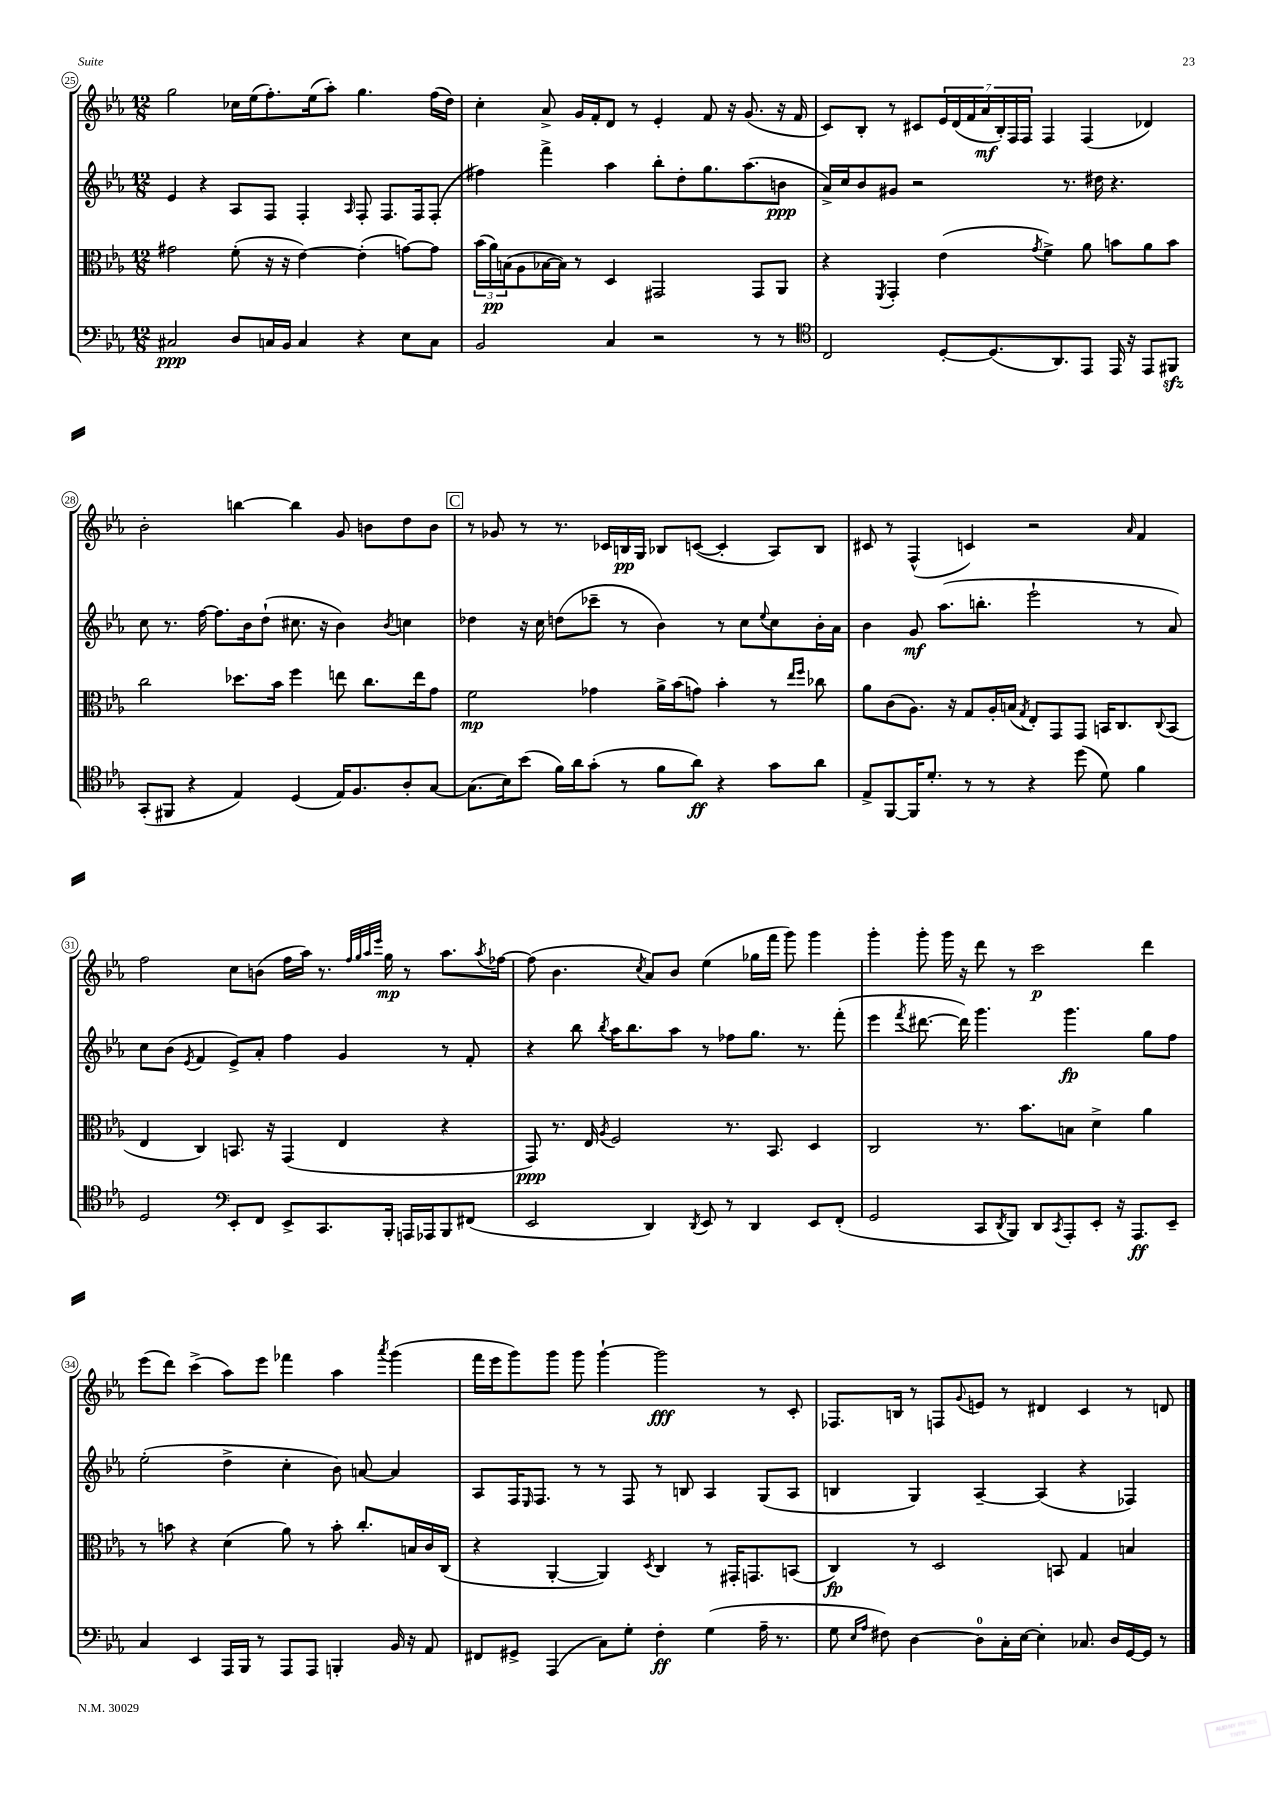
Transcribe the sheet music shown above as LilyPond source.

<<
\new StaffGroup <<
\new Staff = "s0" {
    \clef treble \key ees \major \numericTimeSignature \time 12/8
    g''2 ces''16 ees''16( f''8.-.) ees''16( aes''8-.) g''4. f''16( d''16) |
    c''4-. aes'8-> g'16 f'16-. d'8 r8 ees'4-. f'8 r16 g'8.( r16 f'16 |
    c'8) bes8-. r8 cis'8 \tuplet 7/4 { ees'16 d'16( f'16 aes'16\mf bes16-.) f16 f16 } f4 f4( des'4) |
    bes'2-. b''4~ b''4 g'8 b'8 d''8 b'8 |
    \mark \markup { \box "C" } r8 ges'8 r8 r8. ces'16 b16\pp g16 bes8 c'8~( c'4-. aes8) bes8 |
    cis'8 r8 f4-^( c'4) r2 \grace { aes'16 } f'4 |
    f''2 c''8 b'8( f''16 aes''16) r8. \grace { f''32 g''32 aes''32 ees'''32 } g''16\mp r8 aes''8. \acciaccatura { aes''8 } fes''16~ |
    fes''8( bes'4. \acciaccatura { c''8 } aes'8) bes'8 ees''4( ges''16 f'''16 g'''8) g'''4 |
    g'''4-. g'''8-. g'''16 r16 d'''8 r8 c'''2\p d'''4 |
    ees'''8( d'''8) c'''4->( aes''8) ees'''8 fes'''4 aes''4 \acciaccatura { aes'''8 } g'''4( |
    f'''16 ees'''16 g'''8) g'''8 g'''8 g'''4~-! g'''2\fff r8 c'8-. |
    fes8. b16 r8 f8 \appoggiatura { g'8 } e'8 r8 dis'4 c'4 r8 d'8 \bar "|." |
}
\new Staff = "s1" {
    \clef treble \key ees \major \numericTimeSignature \time 12/8
    ees'4 r4 aes8 f8 f4-. \grace { aes16 } f8-. f8. f16 f8-.( |
    fis''4) f'''4-> aes''4 bes''8-. d''8-. g''8. aes''8.( b'8\ppp |
    aes'16->) c''16 bes'8 gis'8 r2 r8. dis''16 r4. |
    c''8 r8. f''16~ f''8. bes'16 d''8-!( cis''8. r16 bes'4) \acciaccatura { bes'8 } c''4 |
    \mark \markup { \box "C" } des''4 r16 c''16 d''8( ces'''8-- r8 bes'4) r8 c''8 \appoggiatura { ees''8 } c''8 bes'16-. aes'16 |
    bes'4 g'8\mf aes''8.( b''8.-. ees'''2-! r8 aes'8) |
    c''8 bes'8( \acciaccatura { ees'8 } f'4 ees'8->) aes'8-. f''4 g'4 r8 f'8-. |
    r4 bes''8 \acciaccatura { bes''8 } aes''16 bes''8. aes''8 r8 fes''8 g''8. r8. f'''8-.( |
    ees'''4 \acciaccatura { f'''8 } dis'''8.~ dis'''16) g'''4. g'''4.\fp g''8 f''8 |
    ees''2-.( d''4-> c''4-. bes'8) a'8~ a'4 |
    aes8 f16 \grace { ees16 } f8. r8 r8 f8 r8 b8 aes4 g8( aes8 |
    b4 g4) aes4~-- aes4( r4 fes4) \bar "|." |
}
\new Staff = "s2" {
    \clef alto \key ees \major \numericTimeSignature \time 12/8
    gis'2 f'8-.( r16 r16 ees'4~) ees'4-.( g'8~) g'8 |
    \tuplet 3/2 { bes'16( aes'16\pp) b16( } aes8 bes16~ bes16) r8 d4 gis,2 gis,8 aes,8 |
    r4 \acciaccatura { f,8 } g,4-. ees'4( \acciaccatura { g'8 } f'4->) aes'8 b'8 aes'8 b'8 |
    c''2 des''8. bes'16 f''4 e''8 c''8. e''16 g'8 |
    \mark \markup { \box "C" } f'2\mp ges'4 aes'16-> bes'16( g'8) bes'4-. r8 \grace { ees''16 f''16 } ces''8 |
    aes'8 c'8( aes8.) r16 g8 aes16-. b16( \acciaccatura { g8 } ees8-.) g,8 g,8 b,16 c8. \appoggiatura { c8 } b,8( |
    ees4 c4) b,8. r16 g,4( ees4 r4 |
    g,8\ppp) r8. ees16 \acciaccatura { aes8 } f2 r8. bes,8. d4 |
    c2 r8. bes'8. b8 d'4-> aes'4 |
    r8 b'8 r4 d'4( aes'8) r8 b'8-. c''8.-. b16 c'16 c16( |
    r4 aes,4~-. aes,4) \acciaccatura { d8 } c4 r8 gis,16-. g,8. b,8( |
    c4\fp) r8 d2 b,8 g4 b4 \bar "|." |
}
\new Staff = "s3" {
    \clef bass \key ees \major \numericTimeSignature \time 12/8
    cis2\ppp d8 c16 bes,16 c4 r4 ees8 c8 |
    bes,2 c4 r2 r8 r8 |
    \clef tenor c2 d8~-. d8.( aes,8.) ees,8 ees,16 r16 ees,8 fis,8\sfz |
    g,8-.( fis,8 r4 ees4) d4( ees16) f8. aes8-. g8~ |
    \mark \markup { \box "C" } g8.( bes16) bes'8( f'16) aes'16 g'8-.( r8 f'8 aes'8\ff) r4 g'8 aes'8 |
    ees8-> f,8~ f,16 d'8.-. r8 r8 r4 d''8( d'8) f'4 |
    d2 \clef bass ees,8-. f,8 ees,8-> c,8. bes,,16-. a,,16 aes,,16 bes,,8 fis,8( |
    ees,2 d,4) \acciaccatura { d,8 } ees,8 r8 d,4 ees,8 f,8-.( |
    g,2 c,8 \acciaccatura { d,8 } bes,,8) d,8 \acciaccatura { c,8 } aes,,8-. ees,8-. r16 aes,,8.\ff ees,8-- |
    c4 ees,4 aes,,16 bes,,16 r8 aes,,8 aes,,8 b,,4-. bes,16 r16 aes,8 |
    fis,8 gis,8-> aes,,4( c8) g8-. f4-.\ff g4( aes16-- r8. |
    g8 \grace { ees16 aes16 } fis8) d4~ d8-0 c16-. ees16~ ees4-. ces8. d16 g,16~ g,16 r8 \bar "|." |
}
>>
>>
\layout { \context { \Score currentBarNumber = #25 \override BarNumber.stencil = #(make-stencil-circler 0.1 0.3 ly:text-interface::print) } }
